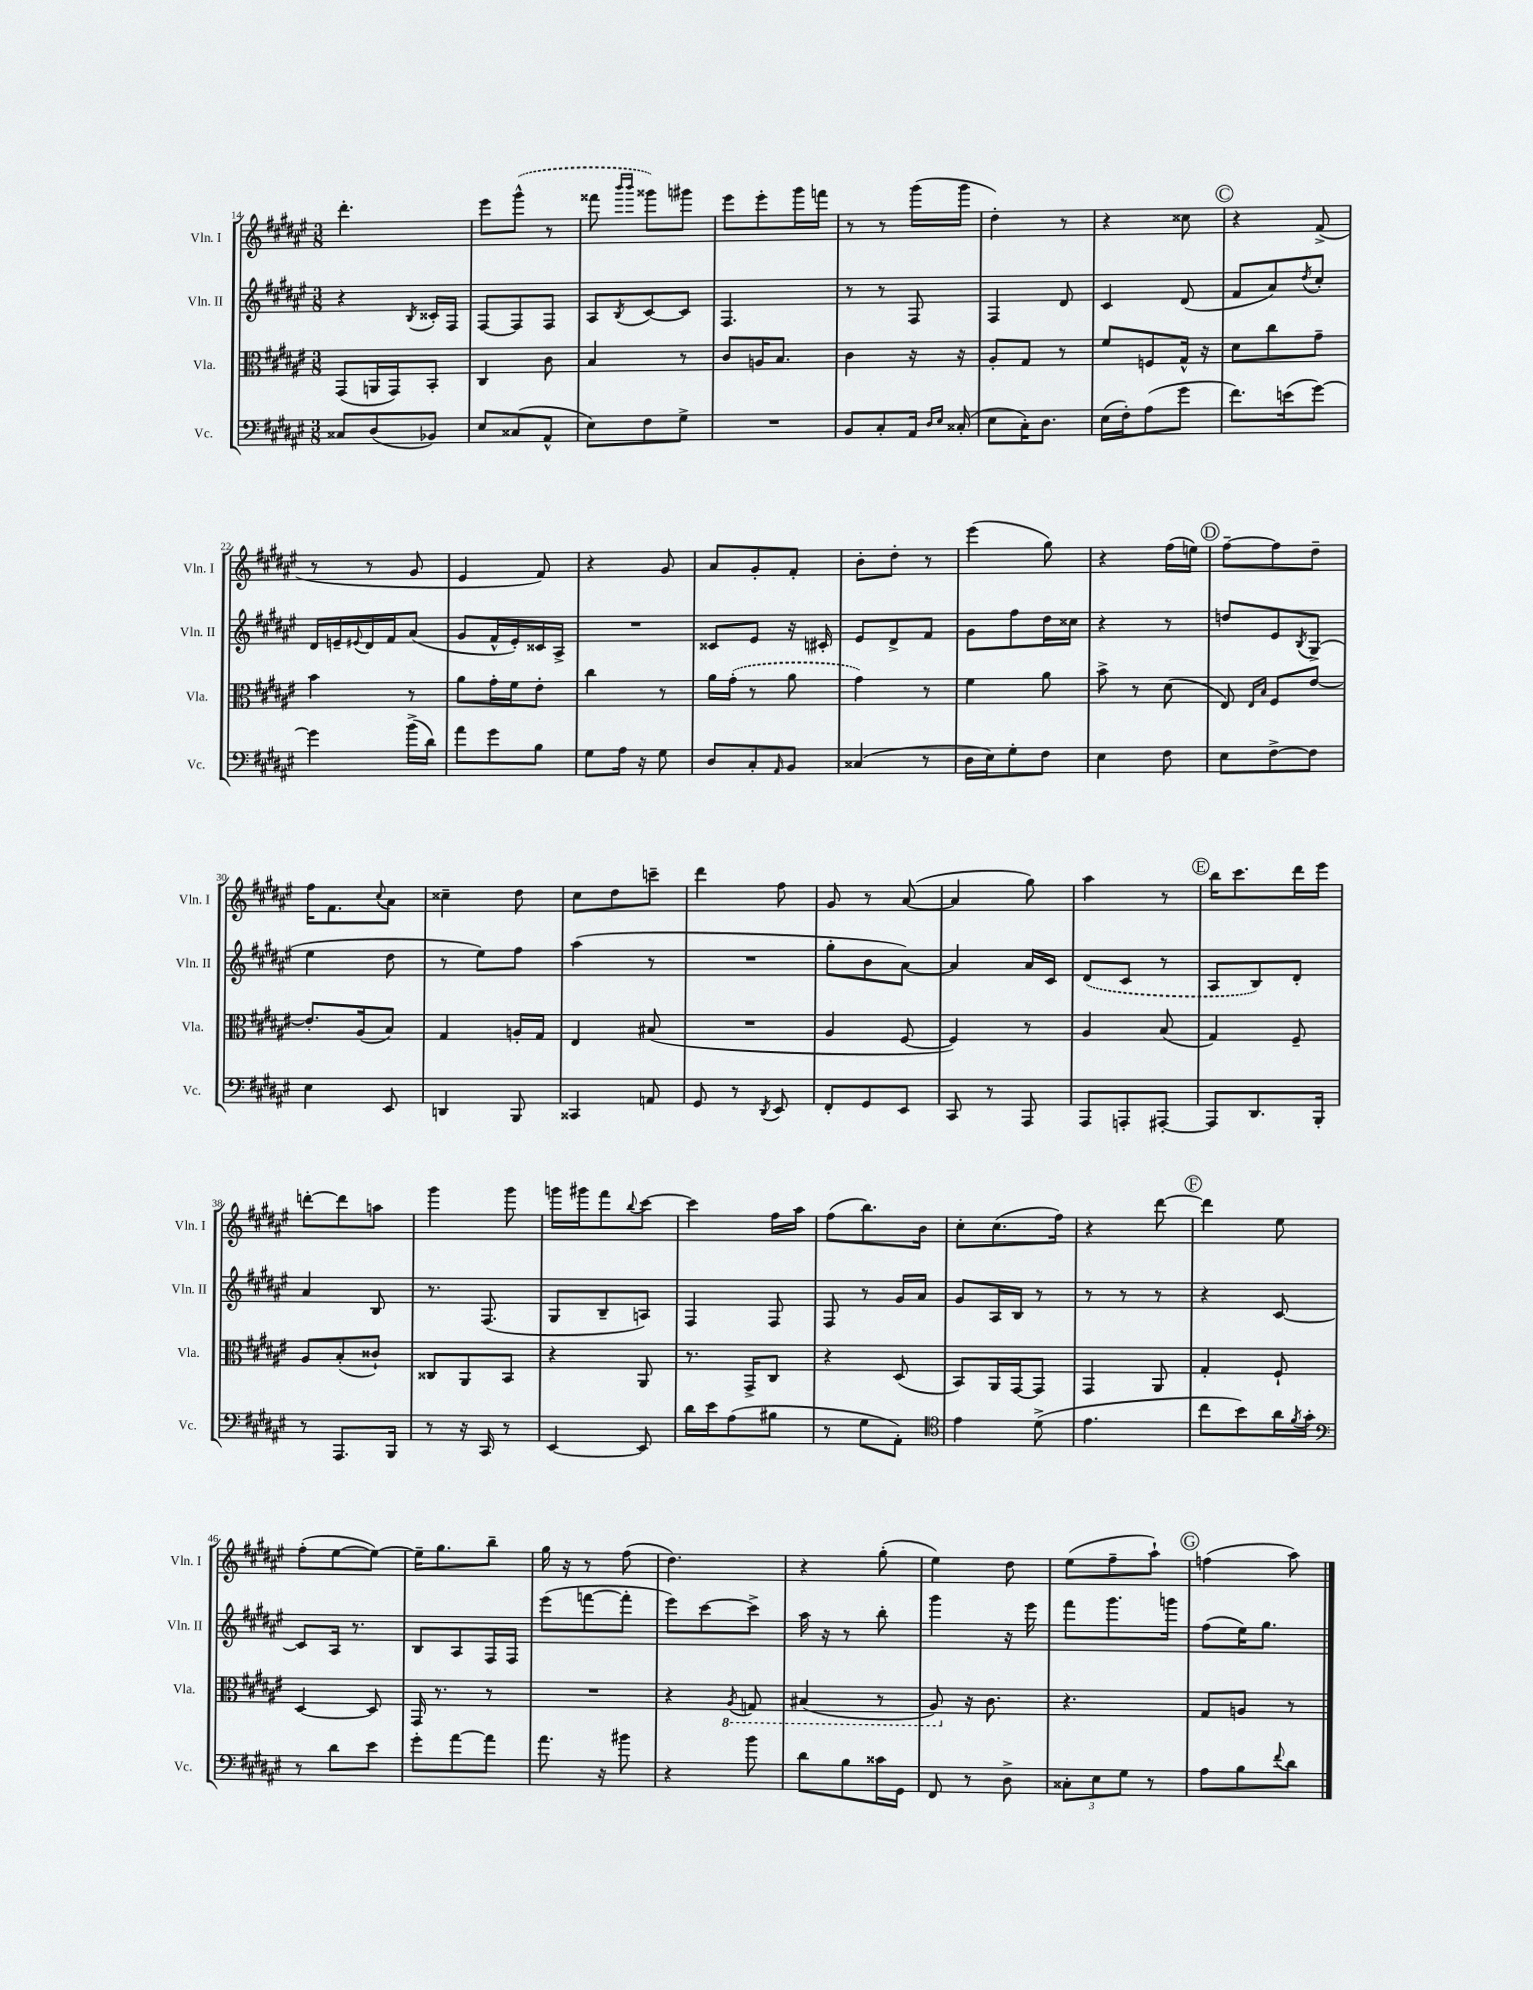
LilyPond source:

<<
\new StaffGroup <<
\new Staff = "s0" \with { instrumentName = "Vln. I" shortInstrumentName = "Vln. I" } {
    \clef treble \key fis \major \numericTimeSignature \time 3/8
    dis'''4.-. |
    eis'''8 \once \slurDashed gis'''8-^( r8 |
    fisis'''8 \grace { b'''16 b'''16 } gisis'''8) gis'''8 |
    eis'''8 eis'''8-. gis'''16 f'''16 |
    r8 r8 gis'''16( gis'''16 |
    dis''4-.) r8 |
    r4 cisis''8 |
    \mark \markup { \circle "C" } r4 fis'8->( |
    r8 r8 gis'8 |
    eis'4 fis'8) |
    r4 gis'8 |
    ais'8 gis'8-. fis'8-. |
    b'8-. dis''8-. r8 |
    eis'''4( gis''8) |
    r4 fis''16( e''16) |
    \mark \markup { \circle "D" } fis''8~-- fis''8 dis''8-- |
    fis''16 fis'8. \appoggiatura { cis''8 } ais'8 |
    cisis''4-- dis''8 |
    cis''8 dis''8 c'''8-- |
    dis'''4 fis''8 |
    gis'8 r8 ais'8~( |
    ais'4 gis''8) |
    ais''4 r8 |
    \mark \markup { \circle "E" } b''16 cis'''8. dis'''16 eis'''16 |
    d'''8~-. d'''8 a''8 |
    gis'''4 gis'''8 |
    g'''16 gis'''16 fis'''8 \appoggiatura { b''8 } cis'''8~ |
    cis'''4 fis''16 ais''16 |
    fis''8( b''8.) b'16 |
    cis''8-. cis''8.( fis''16) |
    r4 dis'''8~ |
    \mark \markup { \circle "F" } dis'''4 eis''8 |
    fis''8-.( eis''8~ eis''8~) |
    eis''16-- gis''8. b''8-- |
    gis''16 r16 r8 fis''8( |
    dis''4.) |
    r4 gis''8-.( |
    eis''4) dis''8 |
    eis''8( fis''8-- ais''8-!) |
    \mark \markup { \circle "G" } f''4( ais''8) \bar "|." |
}
\new Staff = "s1" \with { instrumentName = "Vln. II" shortInstrumentName = "Vln. II" } {
    \clef treble \key fis \major \numericTimeSignature \time 3/8
    r4 \acciaccatura { b8 } cisis'16-. fis16 |
    fis8~ fis8 fis8 |
    ais8 \acciaccatura { b8 } cis'8~ cis'8 |
    fis4. |
    r8 r8 fis8 |
    fis4 dis'8 |
    cis'4 dis'8( |
    \mark \markup { \circle "C" } fis'8 ais'8) \acciaccatura { dis''8 } cis''8-. |
    dis'16 e'16-- \appoggiatura { eis'8 } dis'16 fis'16 ais'8( |
    gis'8 fis'16-^ eis'16-.) cisis'16 ais16-> |
    R4. |
    cisis'8 eis'8 r16 cis'16-. |
    eis'8 dis'8-> fis'8 |
    gis'8 fis''8 dis''16 cisis''16 |
    r4 r8 |
    \mark \markup { \circle "D" } d''8 eis'8 \acciaccatura { b8 } gis8->( |
    eis''4 dis''8 |
    r8 eis''8) fis''8 |
    ais''4( r8 |
    R4. |
    gis''8-. b'8 ais'8~) |
    ais'4 ais'16 cis'16 |
    \once \slurDashed dis'8( cis'8 r8 |
    \mark \markup { \circle "E" } ais8 b8) dis'8-. |
    ais'4 b8 |
    r8. fis8.( |
    gis8 b8-- a8) |
    fis4 fis8 |
    fis8 r8 gis'16 ais'16 |
    gis'8 ais16 b16 r8 |
    r8 r8 r8 |
    \mark \markup { \circle "F" } r4 cis'8~ |
    cis'8 ais16 r8. |
    b8 ais8 fis16 fis16 |
    eis'''8( f'''8~ f'''8-. |
    eis'''8) cis'''8~ cis'''8-> |
    ais''16 r16 r8 b''8-. |
    gis'''4 r16 eis'''16 |
    fis'''8 gis'''8. g'''16 |
    \mark \markup { \circle "G" } fis''8( eis''16) gis''8. \bar "|." |
}
\new Staff = "s2" \with { instrumentName = "Vla." shortInstrumentName = "Vla." } {
    \clef alto \key fis \major \numericTimeSignature \time 3/8
    gis,8( a,16 gis,16) b,8-. |
    cis4 cis'8 |
    b4 r8 |
    cis'8 a16 b8. |
    cis'4 r16 r16 |
    ais8-. gis8 r8 |
    fis'8 f8 gis16-^ r16 |
    \mark \markup { \circle "C" } dis'8 cis''8 gis'8-- |
    b'4 r8 |
    ais'8 gis'16-. fis'16 eis'8-. |
    cis''4 r8 |
    ais'16 \once \slurDashed gis'16-.( r8 ais'8 |
    gis'4) r8 |
    fis'4 ais'8 |
    b'8-> r8 dis'8( |
    \mark \markup { \circle "D" } eis8) \grace { eis16 b16 } fis8 eis'8~ |
    eis'8.-. ais16( b8) |
    gis4 a16-. gis16 |
    eis4 bis8( |
    R4. |
    ais4 fis8~ |
    fis4) r8 |
    ais4 b8( |
    \mark \markup { \circle "E" } gis4) fis8-- |
    ais8 b8-.( cisis'8-!) |
    cisis8 ais,8 b,8 |
    r4 ais,8 |
    r8. gis,16-> cis8 |
    r4 dis8( |
    b,8) ais,16 gis,16~ gis,8 |
    gis,4 ais,8 |
    \mark \markup { \circle "F" } gis4-. fis8-! |
    dis4~ dis8 |
    gis,16 r8. r8 |
    R4. |
    r4 \ottava #-1 \acciaccatura { ais,8 } g,8 |
    bis,4( r8 |
    ais,8) \ottava #0 r16 cis'8. |
    r4. |
    \mark \markup { \circle "G" } gis8 a8 r8 \bar "|." |
}
\new Staff = "s3" \with { instrumentName = "Vc." shortInstrumentName = "Vc." } {
    \clef bass \key fis \major \numericTimeSignature \time 3/8
    cisis8 dis8( bes,8) |
    eis8 cisis8( ais,8-^ |
    eis8) fis8 gis8-> |
    R4. |
    b,8 cis8-. ais,16 \grace { dis16 eis16 } cisis16-.( |
    eis8 cis16-.) dis8. |
    eis16( fis16-.) ais8( gis'8 |
    \mark \markup { \circle "C" } fis'8.) e'16( gis'8~) |
    gis'4 b'16->( dis'16) |
    ais'8 gis'8 b8 |
    gis8 ais16 r16 gis8 |
    dis8 cis8-. \grace { ais,16 } b,8 |
    cisis4( r8 |
    dis16 eis16) gis8-. fis8 |
    eis4 fis8 |
    \mark \markup { \circle "D" } eis8 fis8~-> fis8 |
    eis4 eis,8 |
    d,4 b,,8 |
    cisis,4 a,8 |
    gis,8 r8 \acciaccatura { dis,8 } eis,8 |
    fis,8-. gis,8 eis,8 |
    cis,8 r8 ais,,8 |
    ais,,8 a,,8-. ais,,8~-. |
    \mark \markup { \circle "E" } ais,,8 dis,8. b,,16-. |
    r8 ais,,8. b,,16 |
    r8 r16 cis,16 r8 |
    eis,4~ eis,8 |
    dis'16 eis'16 ais8( bis8 |
    r8 gis8 ais,8-.) |
    \clef tenor eis'4 dis'8->( |
    eis'4. |
    \mark \markup { \circle "F" } cis''8 b'8) ais'16 \acciaccatura { fis'8 } gis'16-. |
    \clef bass r8 dis'8 eis'8 |
    gis'8-. ais'8~ ais'8 |
    ais'8. r16 bis'8 |
    r4 b'8 |
    dis'8 b8 cisis'16 gis,16 |
    fis,8 r8 dis8-> |
    \tuplet 3/2 { cisis8-. eis8 gis8 } r8 |
    \mark \markup { \circle "G" } ais8 b8 \appoggiatura { fis'8 } dis'8 \bar "|." |
}
>>
>>
\layout { \context { \Score currentBarNumber = #14 } }
